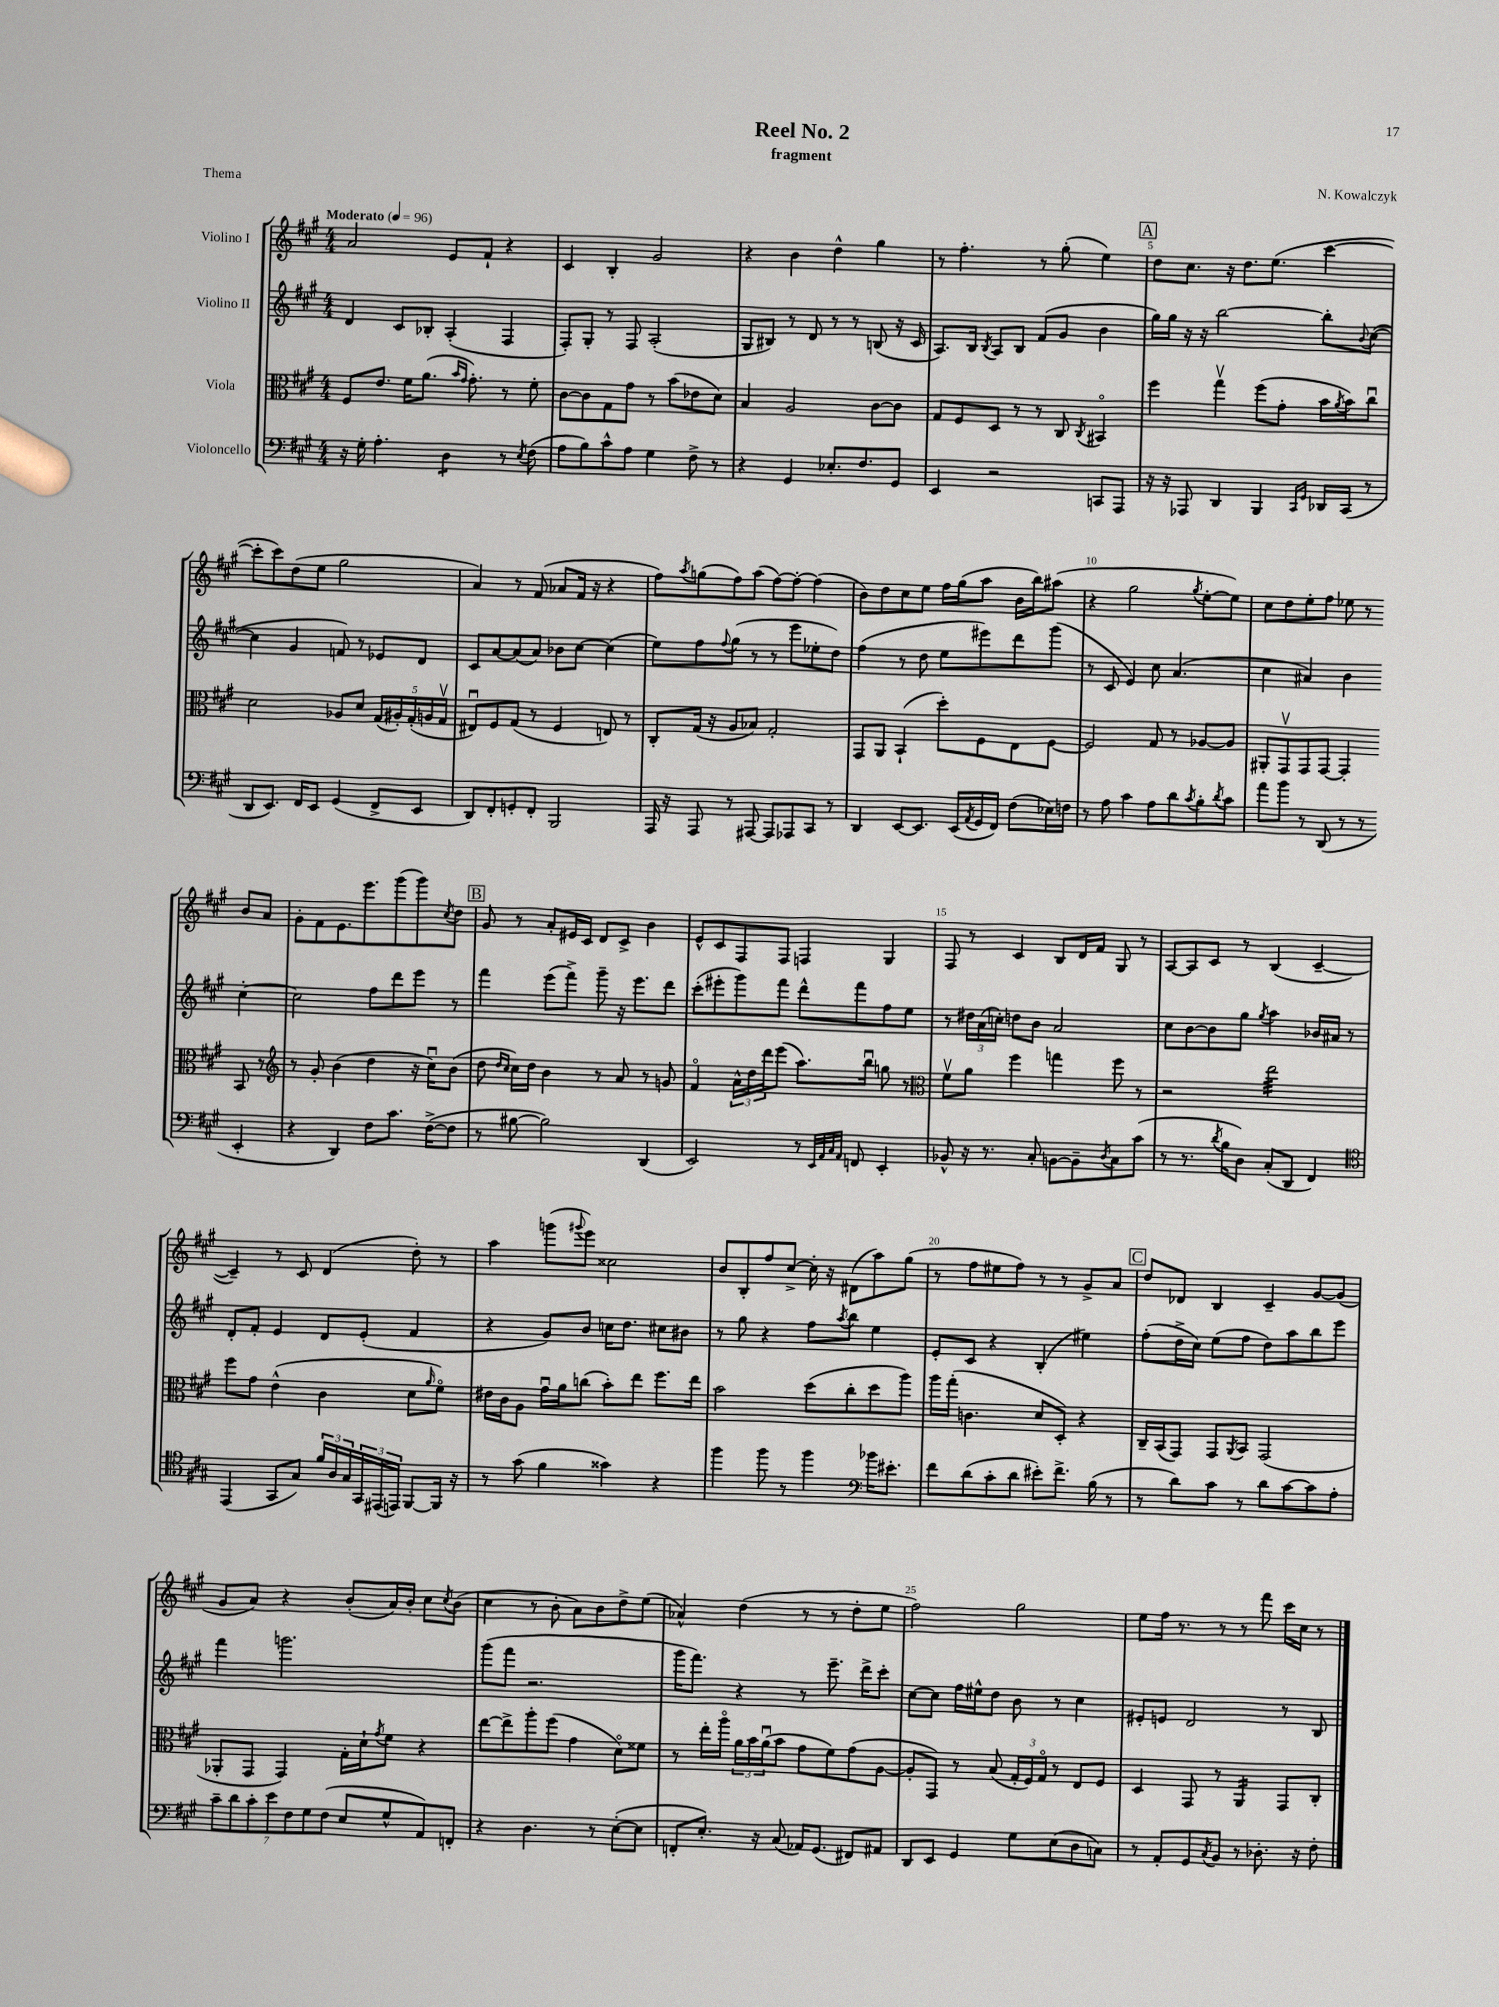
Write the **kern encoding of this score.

**kern	**kern	**kern	**kern
*part4	*part3	*part2	*part1
*staff4	*staff3	*staff2	*staff1
*I"Violoncello	*I"Viola	*I"Violino II	*I"Violino I
*clefF4	*clefC3	*clefG2	*clefG2
*k[f#c#g#]	*k[f#c#g#]	*k[f#c#g#]	*k[f#c#g#]
*M4/4	*M4/4	*M4/4	*M4/4
*MM96	*MM96	*MM96	*MM96
=1	=1	=1	=1
!	!	!	!LO:TX:a:B:t=Moderato
16r	8F#/L	4d/	2a/
16G#'\	.	.	.
4.A'\	8.e/J	.	.
.	.	8c#/L	.
.	16f#\KL	.	.
.	(8.a\J	8B-X'/J	.
*tremolo	*	*	*
8D\L	.	(4A'/	8e/L
.	16qqb/LL	.	.
.	16qqg#/JJ	.	.
.	8.g#'\)	.	.
8D\J	.	.	8f#`/J
*Xtremolo	*	*	*
8r	8r	4F#/	4r
8qE/	.	.	.
(8F#\	8f#'\	.	.
=2	=2	=2	=2
8A\L	[8c#\L	8F#'/L)	4c#/
8B\)	8c#\]	8G#'/J	.
8c#^^\	8G#\	8r	4B'/
8A\J	8g#\J	8F#/	.
4G#\	8r	(2A'/	2g#/
.	(8b\L	.	.
8F#^\	8e-X\	.	.
8r	8d\J)	.	.
=3	=3	=3	=3
4r	4B/	8G#/L	4r
.	.	8B#X/J)	.
4GG#/	2A/	8r	4b\
.	.	8d/	.
8.E-X'/L	.	8r	4dd^^\
.	.	8r	.
8.F#/	.	.	.
.	[8c#\L	(8Bn/	4gg#\
8GG#/J	8c#\J]	16r	.
.	.	16c#/	.
=4	=4	=4	=4
4EE/	8G#/L	8.A/L)	8r
.	8F#/	.	4.ff#'\
.	.	16B/Jk	.
.	.	8qB/	.
2r	8D/J	8A/L	.
.	8r	8B/J	.
.	8r	(8f#/L	8r
.	8C#/	8g#/J	(8gg#'\
.	8qC#/	.	.
8CCn/L	4BB#X/	4b\	4ee\)
8AAA/J	.	.	.
!!LO:REH:place=s1:t=A
=5	=5	=5	=5
16r	4ff#\	16gg#\LL)	8dd\L
16r	.	16gg#\JJ	.
8AAA-X/	.	16r	8.cc#\J
.	.	16r	.
4DD/	4gg#v\	[2bb\	.
.	.	.	16r
.	.	.	8.dd\L
4BBB/	(8ff#\L	.	.
.	.	.	(8.ee\J
.	8g#'\J	.	.
16qqCC#/LL	.	.	.
16qqGG#/JJ	.	.	.
16DD-X/LL	16b\LL	8bb'\L]	[4ccc#\
.	8qa/	.	.
(16CC#/JJ	16b\J)	.	.
.	.	8qqb/	.
8r	8cc#u\J	([8cc#\J	.
!!LO:LB:g=z
=6	=6	=6	=6
8DD/L	2d\	4cc#\]	8ccc#'\L]
8.EE/J)	.	.	8ccc#\)
.	.	4g#/	(8dd\
16FF#/KL	.	.	.
8EE/J	.	.	8ee\J
(4GG#/	8A-X/L	8fn/)	2gg#\
.	8d/J	8r	.
8FF#^/L	(20G#/LL	8e-X/L	.
.	20A#X'/)	.	.
.	(20G#'/	.	.
8EE/J	.	8d/J	.
.	20An/	.	.
.	20G#v/JJ	.	.
=7	=7	=7	=7
8DD/L)	8E#Xu/L)	8c#/L	4a/)
8FF#'/	8F#/	[8a/	.
8GGn'/	(8G#/J	(8a/]	8r
8FF#'/J	8r	8a/J)	(8f#/
2BBB/	4F#/	8b-X\L	8a-X/L
.	.	[8cc#\J	16f#/Jk
.	.	.	16r
.	8En/)	(4cc#\]	4r
.	8r	.	.
=8	=8	=8	=8
16AAA/	8C#'/L	8ee\L)	8ff#\L)
16r	.	.	.
.	.	.	8qaa/
8AAA/	(16G#/Jk	8ff#\	(8ggn\
.	16r	.	.
.	.	8qqff#/	.
8r	8A/L	(8gg#\J	8ff#\)
[8AAA#X/	8B-X/J)	8r	(8aa\J
8AAA#/L]	2G#'/	8r	[8ff#\L)
8AAA-X/	.	8eee\L	8ff#'\J_
8CC#/J	.	8ee-X'\	(4ff#\]
8r	.	8dd\J)	.
=9	=9	=9	=9
4DD/	8GG#/L	(4ff#\	8b\L)
.	8AA/J	.	8dd\
[8EE/L	(4BB`/	8r	8cc#\
8.EE/J]	.	8dd\	8ee\J
.	8dd'\L)	8ee\L	16ff#\LL
(16EE/LL	.	.	(16gg#\J
8qAA/	.	.	.
16GG#/	8F#\	8eee#X\)	8aa\J
16FF#/JJ)	.	.	.
(8F#\L	8E\	8ddd\	16b\LL
.	.	.	16bb\J)
16E-X\L)	[8F#\J	(8ggg#\J	(8aa#X\J
16Fn\JJ	.	.	.
=10	=10	=10	=10
8r	2F#/]	8r	4r
8A\	.	8c#/	.
4c#\	.	4e/)	2gg#\
8A\L	8G#/	8cc#\	.
8d\	8r	(4.a/	.
8qc#/	.	.	8qgg#/
8B'\	[8A-X/L	.	[8ee'\L
8qd/	.	.	.
8c#\J	8A-/J]	.	8ee\J])
=11	=11	=11	=11
8a\L	8AA#X'/L	4cc#\	8cc#\L
8b\J	8GG#v/	.	8dd\
8r	8GG#/	4a#X/)	8ee'\
(8DD/	[8GG#/J	.	8ff#\J
8r	4GG#'/]	4b\	8ee-X\
8r	.	.	8r
4EE'/	8BB/	[4cc#'\	8b/L
.	8r	.	8a/J
!!LO:LB:g=z
=12	=12	=12	=12
*	*clefG2	*	*
4r	8r	2cc#\]	8g#'\L
.	8g#'/	.	8f#\
4DD/)	(4b\	.	8.e\
.	.	.	8.eee\
8F#\L	4dd\	8ff#\L	.
8.c#\J	.	8ddd\	(8ggg#\
.	16r	8eee\J	8ggg#\)
([16F#^\KL	16cc#u\KL)	.	.
.	.	.	8qcc#/
8F#\J]	(8b\J	8r	8dd\J
!!LO:REH:place=s1:t=B
=13	=13	=13	=13
8r	8dd\	4fff#\	8g#/
.	16qqdd/LL	.	.
.	16qqcc#/JJ	.	.
[8B#X\	16cc#\LL)	.	8r
.	16dd\JJ	.	.
2B#\])	4b\	(8eee\L	8a'/L
.	.	8fff#^\J)	16e#X/L
.	.	.	16c#/JJ
.	8r	8ggg#~\	8d/L
.	8a/	16r	8c#^/J
.	.	8.eee\L	.
(4DD/	8r	.	4b\
.	8gn/	8ddd\J	.
=14	=14	=14	=14
2EE/)	4f#/	(8ccc#'\L	8e^^/L
.	.	8eee#X'\	8c#/
.	24a^^\LL	8ggg#\)	8F#/
.	24dd\	.	.
.	24ddd\J	.	.
.	(8eee\J	8fff#\J	8F#/J
8r	8.aa\L)	8ddd^^\L	4Fn/
32qqEE/LLL	.	.	.
32qqAA/	.	.	.
32qqC#/	.	.	.
32qqAA/JJJ	.	.	.
8FFn/	.	8fff#\	.
.	16bbu\Jk	.	.
4EE'/	8ggn\	8ff#\	4G#/
.	8r	8ee\J	.
=15	=15	=15	=15
*	*clefC3	*	*
8BB-X^^/	8f#v\L	8r	8F#/
16r	8a\J	24dd#X\LL	8r
.	.	(24a\	.
8.r	.	.	.
.	.	24ccn'\JJ)	.
.	4ff#\	8ddn\L	4c#/
8C#'/	.	8b\J	.
[8BBn\L	4ggn\	2a/	8B/L
8BB~\]	.	.	16d/L
.	.	.	16f#/JJ
8qD/	.	.	.
8C#\	8ff#\	.	8G#/
(8c#\J	8r	.	8r
=16	=16	=16	=16
8r	2r	8cc#\L	[8A/L
8.r	.	[8b\	8A/]
.	.	8b\]	8c#/J
8qd/	.	.	.
16B\KL	.	.	.
8D\J)	.	8gg#\J	8r
.	.	8qgg#/	.
*	*tremolo	*	*
(8C#'/L	32ee\LLL	4aa\	(4B/
.	32ee\	.	.
.	32ee\	.	.
.	32ee\	.	.
8DD/J	32ee\	.	.
.	32ee\	.	.
.	32ee\	.	.
.	32ee\	.	.
4FF#/)	32ee\	16b-X/LL	[4c#~/
.	32ee\	.	.
.	32ee\	16a#X/JJ	.
.	32ee\	.	.
.	32ee\	8r	.
.	32ee\	.	.
.	32ee\	.	.
.	32ee\JJJ	.	.
*	*Xtremolo	*	*
!!LO:LB:g=z
=17	=17	=17	=17
*clefC4	*	*	*
(4EE/	8ff#\L	8d'/L	4c#~/])
.	8g#\J	8f#'/J	.
8GG#/L	(4e^^\	4e/	8r
8G#/J)	.	.	8c#/
24f#/LL	4c#\	8d/L	(4d/
24A/	.	.	.
24G#/	.	.	.
24GG#/	.	(8e'/J	.
(24EE#X/	.	.	.
24EEn/JJ)	.	.	.
[8FF#/L	8d\L	4f#/	8dd'\)
.	16qqa/	.	.
16FF#/Jk]	8f#\J)	.	8r
16r	.	.	.
=18	=18	=18	=18
8r	16e#X\LL	4r	4aa\
.	16c#\J	.	.
(8g#\	8A\J	.	.
4f#\	16g#u\LL	8g#/L)	(8gggn\L
.	16a\J	.	.
.	.	.	8qqggg#X/
.	(8ccn\J	8b/J	8eee\J)
4g##X\)	8b'\L)	16ccn\KL	2cc##X\
.	.	8.dd\J	.
.	8ee\J	.	.
4r	8.ff#\L	8cc#X\L	.
.	.	8b#X\J	.
.	16ee\Jk	.	.
=19	=19	=19	=19
4ff#\	2b\	8r	8b/L
.	.	8gg#\	8B'/
8ff#\	.	4r	8ff#/
8r	.	.	[8cc#^/J
4ff#\	(8dd\L	8ff#\L	16cc#'\]
.	.	.	16r
.	.	8qaa/	.
.	8cc#'\	8bb\J	(8d#X\L
*clefF4	*	*	*
16b-X\KL	8dd\	4ee\	8aa\)
8.e#X'\J	.	.	.
.	8aa\J)	.	(8gg#\J
=20	=20	=20	=20
8f#\L	16aa\LL	8e'/L	8r
.	(16gg#'\JJ	.	.
(8d\	4.cn\	8c#/J	8ff#\L
8c#'\	.	4r	8ee#X\
8d\J	.	.	8ff#\J)
8e#X'\L)	8d/L	(4B'/	8r
8.f#^\J	8D'/J)	.	8r
.	4r	4ee#X\)	8g#^/L
(16B\	.	.	.
8r	.	.	8a/J
!!LO:REH:place=s1:t=C
=21	=21	=21	=21
8r	16C#~/LL	(8ff#'\L	8dd/L
.	(16BB/J	.	.
8d\L)	8GG#/J)	16dd^\L	8d-X/J
.	.	16cc#\JJ)	.
8c#\J	8GG#/L	(8ee\L	4B/
.	8qAA/	.	.
8r	8BB/J	8ff#\J	.
8d\L	(2GG#/	8dd\L)	4c#~/
[8c#\	.	8aa\	.
8c#\]	.	8bb\	[8g#/L
8A'\J	.	8eee\J	(8g#/J]
!!LO:LB:g=z
=22	=22	=22	=22
14c#~\L	8AA-X'/L	4fff#\	8g#/L
14d\	.	.	.
.	8GG#/J	.	8a/J)
14c#'\	.	.	.
14e\	.	.	.
.	4GG#/)	2.gggn\	4r
14F#\	.	.	.
14G#\	.	.	.
(14F#\J	.	.	.
8E/L	16G#'\LL	.	(8b'/L
.	16d`\J	.	.
.	8qg#/	.	.
8G#^^/	8f#\J	.	16a/L)
.	.	.	16b'/JJ
8AA/)	4r	.	8cc#\L
.	.	.	8qcc#/
8FFn'/J	.	.	(8b\J
=23	=23	=23	=23
4r	[8ee\L	(8ggg#\L	4cc#\
.	8ee^\]	8fff#\J	.
4.D\	8aa'\	2.r	8r
.	(8ff#\J	.	8b'\
.	4g#\	.	8a\L)
8r	.	.	8b\
([8E'\L	8d\L)	.	8dd^\
8E\J]	8f##X\J	.	(8ee\J
=24	=24	=24	=24
8FFn'/L	8r	16ggg#\KL	4a-X^^/)
.	.	8.fff#\J)	.
8.E'/J)	16ee'\LL	.	.
.	16aa\JJ	.	.
.	24a\LL	4r	(4dd\
.	24b\	.	.
16r	.	.	.
.	(24au\J	.	.
(8C#/	8b\J	.	.
16AA-X/KL)	8g#\L	8r	8r
(8.GG#/J	.	.	.
.	8f#\)	8.eee~\	8r
8FF#X/L)	(8g#\	.	8dd'\L
.	.	16ddd^\KL	.
8AA#X/J	[8A\J	8ccc#'\J	8ee\J
=25	=25	=25	=25
8DD/L	8A'/L]	[8cc#\L	2ff#\)
8EE/J	8GG#/J)	8cc#\J]	.
4GG#/	8r	16ff#\LL	.
.	.	16ee#X^^\J	.
.	(8B/	8dd\J	.
8G#\L	24G#'/LL	8b\	2gg#\
.	24F#/)	.	.
.	24G#/JJ	.	.
(8E\	8r	8r	.
8D\	8E/L	4cc#\	.
8Cn\J)	8F#/J	.	.
=26	=26	=26	=26
8r	4D/	8e#X'/L	8ee\L
8AA'/L	.	8en/J	16ff#\Jk
.	.	.	8.r
8GG#/	8GG#/	2d/	.
8qC#/	.	.	.
8BB/J	8r	.	8r
*	*tremolo	*	*
8r	16AA/LL	.	8r
.	16AA/	.	.
8.D-X'\	16AA/	.	8fff#\
.	16AA/JJ	.	.
*	*Xtremolo	*	*
.	8GG#/L	8r	16ccc#\LL
16r	.	.	16cc#\JJ
8F#'\	8C#'/J	8B/	8r
==	==	==	==
*-	*-	*-	*-
